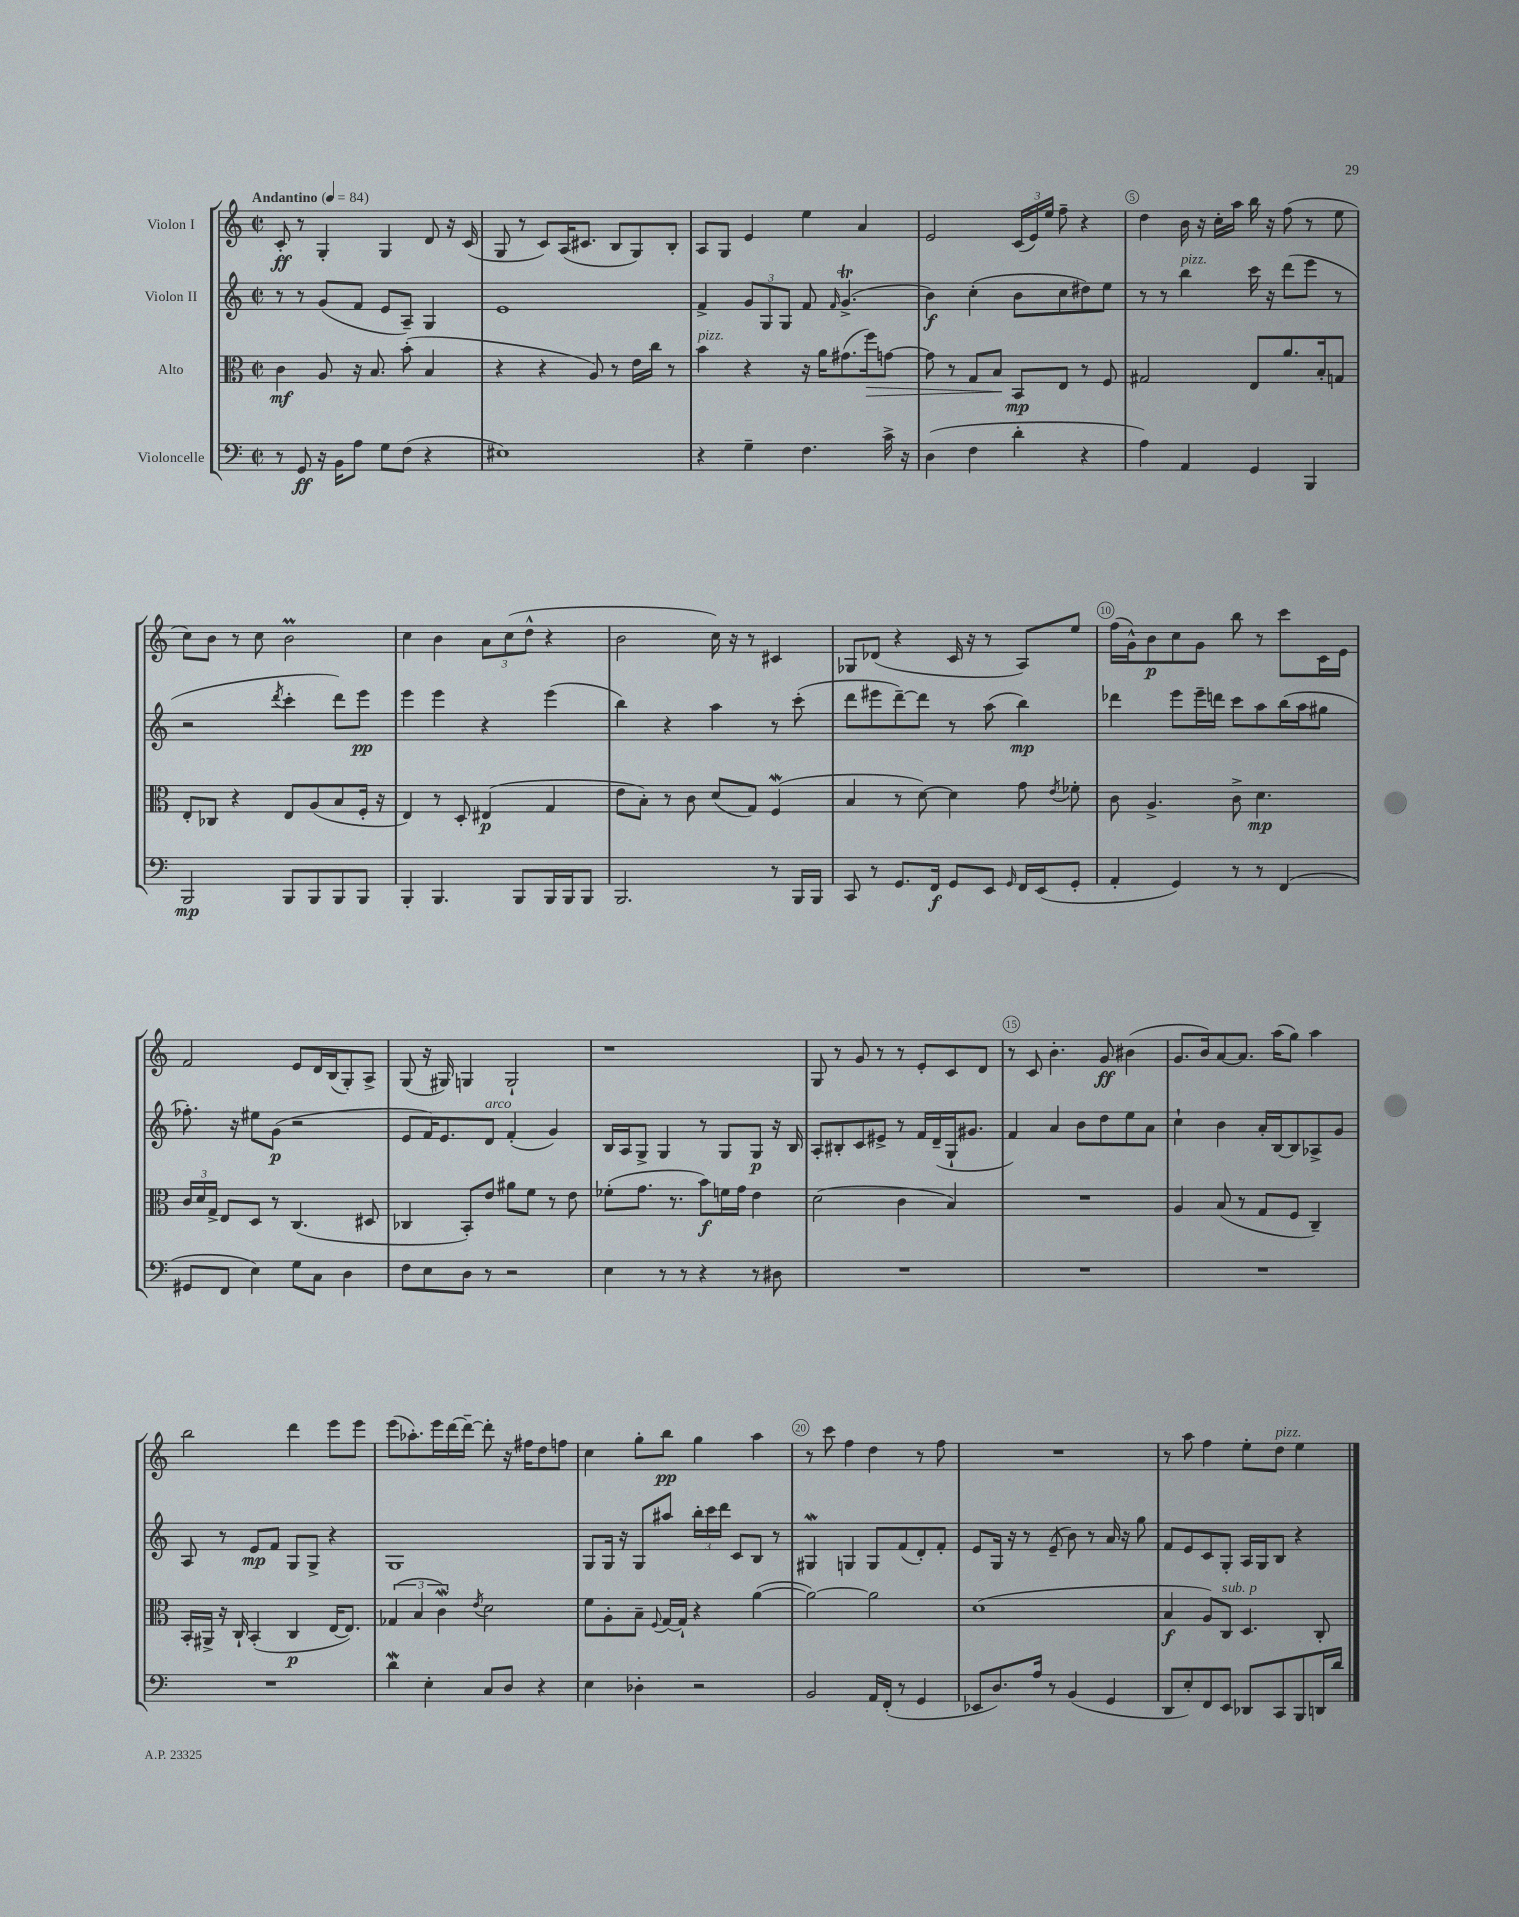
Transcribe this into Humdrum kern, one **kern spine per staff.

**kern	**kern	**kern	**kern
*staff4	*staff3	*staff2	*staff1
*clefF4	*clefC3	*clefG2	*clefG2
*k[]	*k[]	*k[]	*k[]
*M2/2	*M2/2	*M2/2	*M2/2
*met(c|)	*met(c|)	*met(c|)	*met(c|)
*MM84	*MM84	*MM84	*MM84
8r	4c	8r	8c'
8GG	.	8r	8r
16r	8A	(8g	4G'
16BB	.	.	.
8A	16r	8f	.
.	8.B	.	.
8G	.	8e	4G
(8F	(8b'	8A~)	.
4r	4B	4G	8d
.	.	.	16r
.	.	.	(16c
=	=	=	=
1E#)	4r	1e	8G
.	.	.	8r
.	4r	.	8c)
.	.	.	(16A
.	.	.	8.c#
.	8A)	.	.
.	8r	.	8B
.	16e	.	8G)
.	16cc	.	.
.	8r	.	8B'
=	=	=	=
4r	4b	4f^	8A
.	.	.	8G
4G~	4r	12g	4e
.	.	12G	.
.	.	12G	.
4.F	16r	8f	4ee
.	16a	.	.
.	.	16qqf	.
.	(8.g#	(4.g^	.
.	.	.	4a
.	16ff)	.	.
16c^	[8g	.	.
16r	.	.	.
=	=	=	=
(4D	8g]	4b)	2e
.	8r	.	.
4F	8G	(4cc'	.
.	8B	.	.
4d'	8BB	8b	(24c
.	.	.	24e)
.	.	.	24ee
.	8E	8cc	8ff~
4r	8r	8dd#)	4r
.	8F	8ee	.
=	=	=	=
4A)	2G#	8r	4dd
.	.	8r	.
4AA	.	4bb	16b
.	.	.	16r
.	.	.	16cc'
.	.	.	16aa
4GG	8E	16ccc	16bb
.	.	16r	16r
.	8.a	(8ddd	(8ff
4BBB	.	8eee	8r
.	16B'	.	.
.	8G	8r	8ee
=	=	=	=
2BBB	8E'	2r	8cc)
.	8C-	.	8b
.	4r	.	8r
.	.	.	8cc
.	.	8qddd	.
8BBB	8E	4ccc'	2b
8BBB	(8A	.	.
8BBB	8B	8ddd)	.
8BBB	16F'	8eee	.
.	16r	.	.
=	=	=	=
4BBB'	4E)	4eee	4cc
4.BBB	8r	4eee	4b
.	8D'	.	.
.	(4E#	4r	12a
.	.	.	(12cc
8BBB	.	.	.
.	.	.	12dd^^
16BBB	4G	(4eee	4r
16BBB	.	.	.
8BBB	.	.	.
=	=	=	=
2.BBB	8e	4bb)	2b
.	8B')	.	.
.	8r	4r	.
.	8c	.	.
.	(8d	4aa	16cc)
.	.	.	16r
.	8G)	.	8r
8r	(4F	8r	4c#
16BBB	.	(8ccc'	.
16BBB	.	.	.
=	=	=	=
8CC	4B	8ddd	8G-
8r	.	8eee#	(8d-
8.GG	8r	[8ddd~)	4r
.	[8d)	8ddd]	.
16FF	.	.	.
8GG	4d]	8r	16c
.	.	.	16r
8EE	.	(8aa	8r
16qqGG	.	.	.
16FF	8g	4bb)	8A)
(16EE	.	.	.
.	8qe	.	.
8GG'	8f-'	.	8ee
=	=	=	=
4AA'	8c	4ddd-	(16ff
.	.	.	16g^^)
.	4.A^	.	8b
4GG)	.	8eee	8cc
.	.	16eee~	8g
.	.	16ddd	.
8r	8c^	8ccc	8bb
8r	4.d	8aa	8r
(4FF	.	(16bb	8ccc
.	.	16aa	.
.	.	8gg#	16c
.	.	.	16e
=	=	=	=
8GG#	24c	8.ff-')	2f
.	24d	.	.
.	24G^	.	.
8FF	8E	.	.
.	.	16r	.
4E)	8D	8ee#	.
.	8r	(8g	.
8G	(4.C	2r	8e
8C	.	.	16d
.	.	.	(16B
4D	.	.	8G')
.	8D#	.	8A^
=	=	=	=
8F	4C-	8e	(8G
8E	.	16f)	16r
.	.	8.e	16G#)
8D	8BB')	.	4G
8r	8e	8d	.
2r	8a#	(4f'	2G`
.	8f	.	.
.	8r	4g)	.
.	8e	.	.
=	=	=	=
4E	(8f-'	16B	1r
.	.	16A	.
.	8.g	8G^	.
8r	.	4G	.
.	8.r	.	.
8r	.	.	.
4r	8b)	8r	.
.	16f	8G	.
.	16g	.	.
8r	4e	8G	.
8D#	.	16r	.
.	.	16B	.
=	=	=	=
1r	(2d	8A'	8G
.	.	8B#'	8r
.	.	8c	8g
.	.	8e#^	8r
.	4c	8r	8r
.	.	16f	8e'
.	.	(16d~	.
.	4B)	16G`	8c
.	.	8.g#	.
.	.	.	8d
=	=	=	=
1r	1r	4f)	8r
.	.	.	8c
.	.	4a	4.b'
.	.	8b	.
.	.	8dd	8g
.	.	8ee	(4b#
.	.	8a	.
=	=	=	=
1r	4A	4cc`	8.g
.	.	.	16b)
.	(8B	4b	[8a
.	8r	.	8.a]
.	8G	16a'	.
.	.	[16B	(16aa
.	8F	8B]	8gg)
.	4C~)	8A-^	4aa
.	.	8g	.
=	=	=	=
1r	16BB'	8A	2bb
.	16AA#^	.	.
.	16r	8r	.
.	16C`	.	.
.	(4BB'	8e	.
.	.	8f	.
.	4C	8G	4ddd
.	.	8G^	.
.	[16E	4r	8eee
.	8.E])	.	.
.	.	.	8eee
=	=	=	=
4d	(6G-	1G	(8eee
.	.	.	8.aa-')
.	6B	.	.
4E'	.	.	.
.	.	.	16eee
.	6c)	.	.
.	.	.	[16ddd
.	.	.	16ddd~_
.	8qe	.	.
8C	2d	.	8ddd']
8D	.	.	16r
.	.	.	16ff#
4r	.	.	8dd
.	.	.	8ff
=	=	=	=
4E	8f	8G	4cc
.	8A'	16G	.
.	.	16r	.
4D-'	8B~	8G	8gg'
.	8qqF	.	.
.	[16G	8aa#	8bb
.	16G`]	.	.
2r	4r	24bb'	4gg
.	.	24ccc	.
.	.	24ddd	.
.	.	8c	.
.	([4a	8B	4aa
.	.	8r	.
=	=	=	=
2BB	2a_)	4G#	8r
.	.	.	8ccc
.	.	4G	4ff
16AA	2a]	8G	4dd
(16FF'	.	.	.
8r	.	(8f	.
4GG	.	8d')	8r
.	.	8f'	8ff
=	=	=	=
8EE-	(1d	8e	1r
8.D)	.	16G	.
.	.	16r	.
.	.	8r	.
16A	.	.	.
8r	.	(8e~	.
(4BB	.	8b)	.
.	.	8r	.
4GG	.	16a	.
.	.	16r	.
.	.	8gg	.
=	=	=	=
8DD	4B	8f	8r
8E')	.	8e	8aa
8FF	8A)	8c	4ff
8EE	8C	8G'	.
8DD-	4.D	16A	8ee'
.	.	16G	.
8CC	.	8B	8dd
8BBB	.	4r	4ee
16DD	8C'	.	.
16d	.	.	.
==	==	==	==
*-	*-	*-	*-
